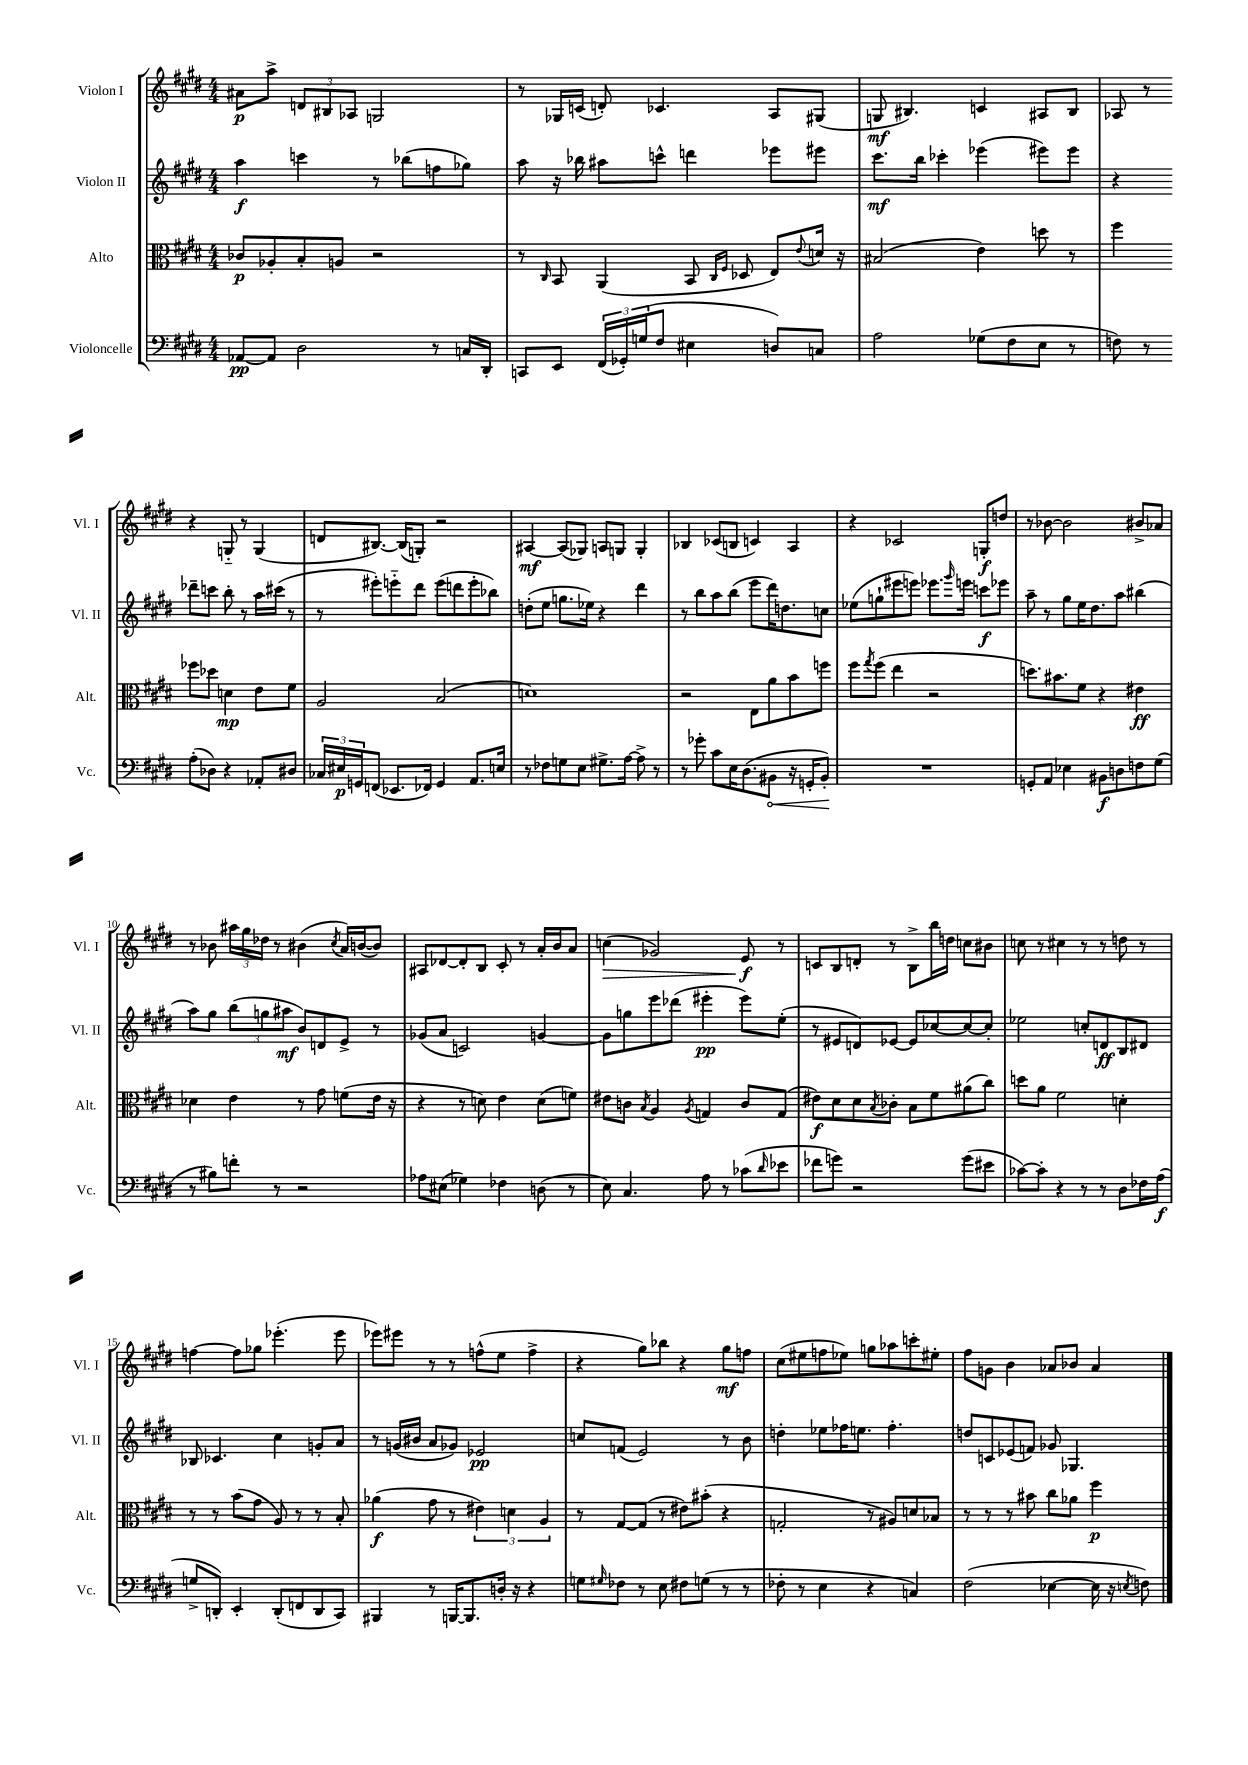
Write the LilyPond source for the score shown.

<<
\new StaffGroup <<
\new Staff = "s0" \with { instrumentName = "Violon I" shortInstrumentName = "Vl. I" } {
    \clef treble \key e \major \numericTimeSignature \time 4/4
    ais'8\p a''8-> \tuplet 3/2 { d'8 bis8 aes8 } g2 |
    r8 ges16 c'16( d'8-.) ces'4. a8 gis8( |
    g8\mf bis4.) c'4 ais8 bis8 |
    aes8 r8 r4 g8-_ r8 g4( |
    d'8 bis8.~) bis16( g8-.) r2 |
    ais4~\mf ais8( ges8) a8 g8 g4-. |
    bes4 ces'8( b8 c'4) a4 |
    r4 ces'2 g8-.\f d''8 |
    r8 bes'8~ bes'2 bis'8-> aes'8 |
    r8 bes'8 \tuplet 3/2 { ais''16 gis''16 des''16 } r8 bis'4( \acciaccatura { cis''8 } a'16) b'16~( b'8) |
    ais8 des'8~ des'8-. b8 cis'8-. r8 a'16-. b'16 a'8 |
    c''4\>( ges'2) e'8\f\! r8 |
    c'8 b8 d'8-. r8 b8-> b''16 d''16 c''8 bis'8 |
    c''8 r8 cis''4 r8 r8 d''8 r8 |
    f''4~ f''8 ges''8 ees'''4.-.( ees'''8 |
    ees'''8) eis'''8 r8 r8 f''8-^( e''8 f''4-> |
    r4 gis''8) bes''8 r4 gis''8\mf f''8 |
    cis''8( eis''8 f''8 ees''8) g''8 aes''8 c'''8-. eis''8-. |
    fis''8 g'8 b'4 aes'8 bes'8 aes'4 \bar "|." |
}
\new Staff = "s1" \with { instrumentName = "Violon II" shortInstrumentName = "Vl. II" } {
    \clef treble \key e \major \numericTimeSignature \time 4/4
    a''4\f c'''4 r8 bes''8( f''8 ges''8) |
    a''8 r16 bes''16 ais''8 c'''8-^ d'''4 ees'''8 eis'''8 |
    cis'''8.\mf b''16 ces'''4-. ees'''4( eis'''8) eis'''8 |
    r4 des'''8-- c'''8 b''8-. r8 a''16 cis'''16( r8 |
    r8 eis'''8-.) e'''8-_ dis'''8 e'''8( d'''8 e'''8-. bes''8) |
    d''8-.( e''8 g''8. ees''16) r4 dis'''4 |
    r8 b''8 a''8 b''8( e'''8 dis'''16) d''8. c''8 |
    ees''8( g''8-! eis'''8 e'''8) ees'''8. \grace { gis'''16 } e'''16 c'''8\f ees'''8 |
    a''8-- r8 gis''8 e''16 dis''8. a''8 bis''4( |
    a''8) gis''8 \tuplet 3/2 { b''8( g''8 ais''8\mf } b'8) d'8 e'8-> r8 |
    ges'8( a'8 c'2) g'4~ |
    g'8 g''8 e'''8 des'''8( eis'''4-.\pp eis'''8) e''8-.( |
    r8 eis'8 d'8) ees'8~ ees'8 ces''8~ ces''8~ ces''8-. |
    ees''2 c''8-. d'8\ff b8 dis'8 |
    bes8 ces'4. cis''4 g'8-. a'8 |
    r8 g'16( bis'16 a'8 ges'8) ees'2\pp |
    c''8 f'8( e'2) r8 b'8 |
    d''4-. ees''8 fes''16 e''8. fes''4.-. |
    d''8 c'8 ees'8( f'8) ges'8 ges4. \bar "|." |
}
\new Staff = "s2" \with { instrumentName = "Alto" shortInstrumentName = "Alt." } {
    \clef alto \key e \major \numericTimeSignature \time 4/4
    ces'8\p aes8-. b8-. a8 r2 |
    r8 \grace { cis16 } b,8 a,4( b,8 \grace { cis16 fis16 } des8 e8) \appoggiatura { e'8 } d'16 r16 |
    bis2( e'4) d''8 r8 |
    fis''4 fes''8 des''8 d'4\mp e'8 fis'8 |
    a2 b2( |
    d'1) |
    r2 e8 a'8 b'8 f''8 |
    fis''8 \acciaccatura { gis''8 } fis''8( e''4 r2 |
    d''8.) bis'8. fis'8 r4 eis'4\ff |
    des'4 e'4 r8 gis'8 f'8( e'16 r16 |
    r4 r8 d'8) e'4 d'8( f'8) |
    eis'8 c'8 \acciaccatura { b8 } a4 \acciaccatura { a8 } g4 c'8 g8( |
    eis'8\f) dis'8 dis'8 \acciaccatura { b8 } ces'8-. b8 fis'8 ais'8( cis''8) |
    d''8 a'8 fis'2 d'4-. |
    r8 r8 b'8( gis'8 a8) r8 r8 b8-. |
    aes'4\f( gis'8 r8 \tuplet 3/2 { eis'4) d'4 a4 } |
    r8 gis8~ gis8( r8 eis'8) bis'8-.( r4 |
    g2-. r8 ais8) d'8 bes8 |
    r8 r8 r8 bis'8 cis''8 aes'8 fis''4\p \bar "|." |
}
\new Staff = "s3" \with { instrumentName = "Violoncelle" shortInstrumentName = "Vc." } {
    \clef bass \key e \major \numericTimeSignature \time 4/4
    aes,8~\pp aes,8 dis2 r8 c16 dis,16-. |
    c,8 e,8 \tuplet 3/2 { fis,16( ges,16-.) g16( } fis8 eis4 d8) c8 |
    a2 ges8( fis8 e8 r8 |
    f8) r8 a8-.( des8) r4 aes,8-. dis8 |
    \tuplet 3/2 { ces16 eis16\p g,16 } f,8( ees,8. fes,16) g,4 a,8. e16 |
    r8 fes8 g8 e8 gis8.-> a16~ a8-> r8 |
    r8 ges'8-. cis'8 e16 dis8.( \once \override Hairpin.circled-tip = ##t bis,8\< r16 g,16-. bis,8-.\!) |
    R1 |
    g,8-. a,8 ees4 bis,8\f d8 f8 gis8( |
    r8 bis8) f'8-. r8 r2 |
    aes8 eis8( ges4) fes4 d8( r8 |
    e8) cis4. a8 r8 ces'8( \grace { dis'16 } ees'8 |
    fes'8 g'8) r2 g'8( eis'8 |
    ces'8~) ces'8-. r4 r8 r8 dis8 fes16 a16\f( |
    g8-> d,8-.) e,4-. d,8-.( f,8 d,8 cis,8) |
    bis,,4 r8 b,,16~ b,,8. d16-. r16 r4 |
    g8 \grace { gis16 } fes8 r8 e8 fis8 g8( r8 r8 |
    fes8-. r8 e4 r4 c4) |
    fis2( ees4~ ees16 r16 \acciaccatura { e8 } f8) \bar "|." |
}
>>
>>
